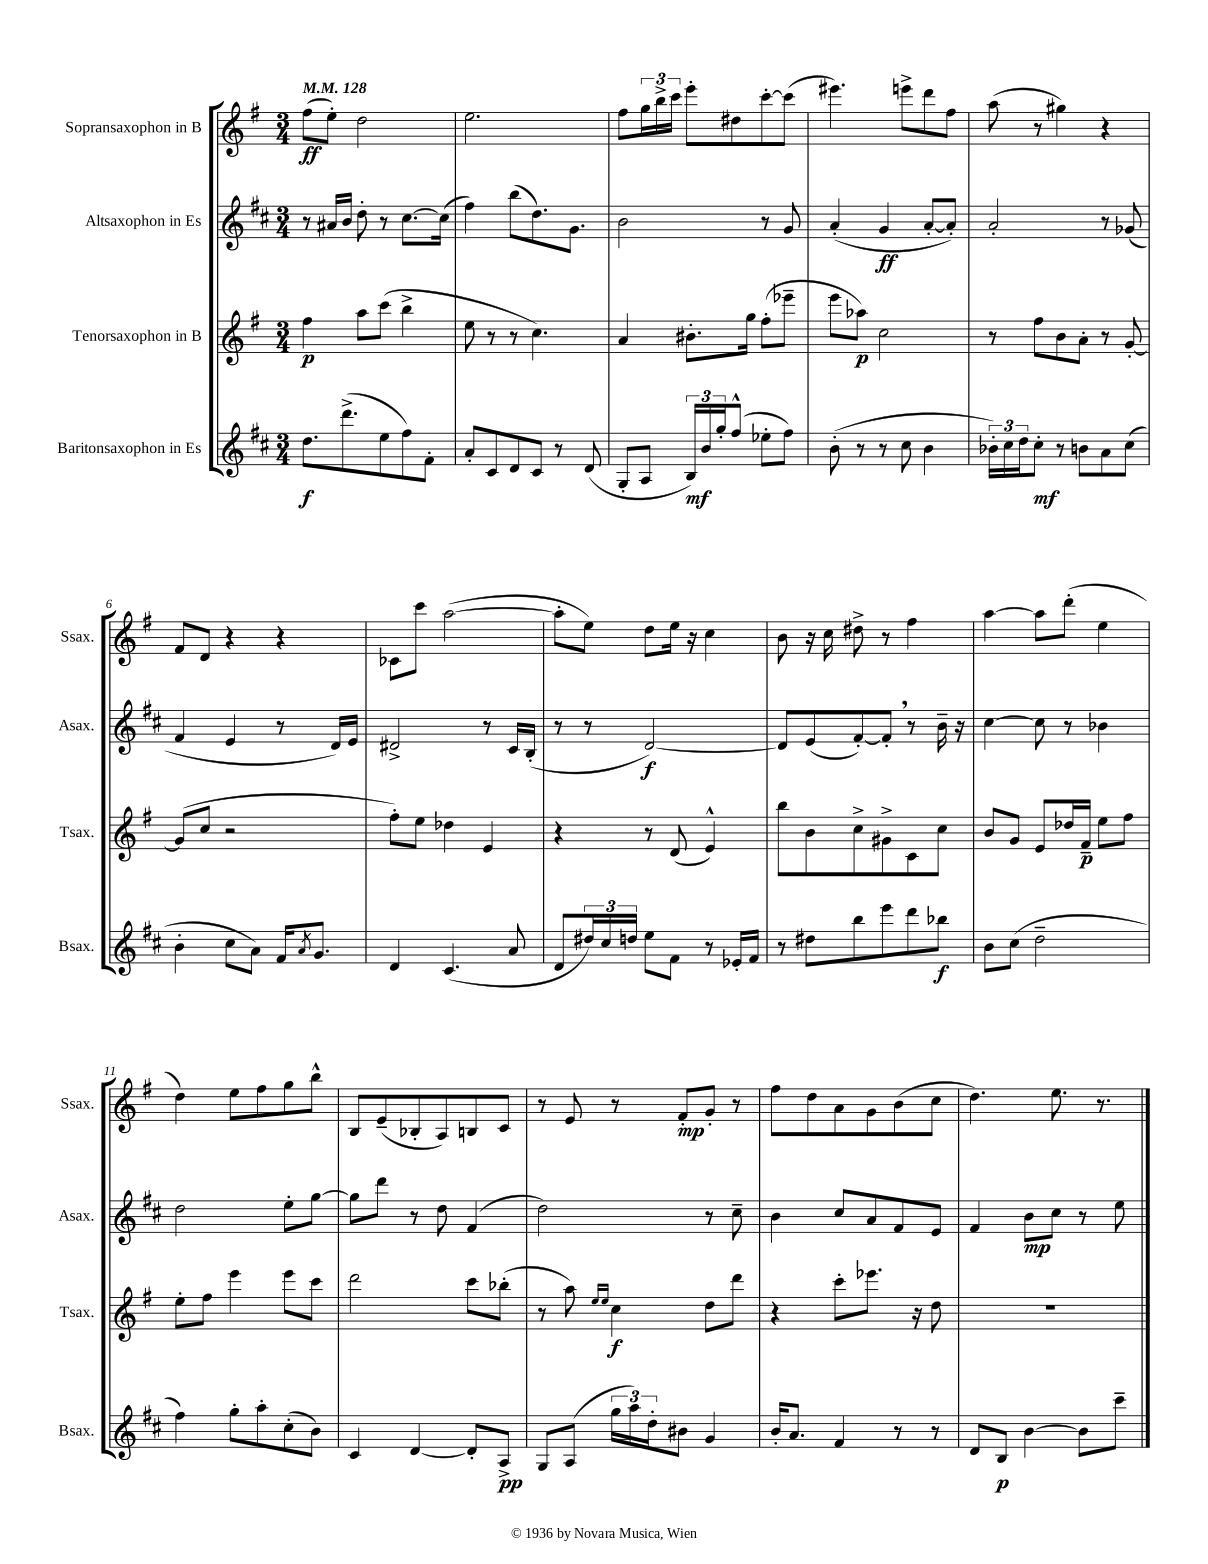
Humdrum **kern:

**kern	**dynam	**kern	**dynam	**kern	**dynam	**kern	**dynam
*part4	*part4	*part3	*part3	*part2	*part2	*part1	*part1
*staff4	*staff4	*staff3	*staff3	*staff2	*staff2	*staff1	*staff1
*I"Baritonsaxophon in Es	*	*I"Tenorsaxophon in B	*	*I"Altsaxophon in Es	*	*I"Sopransaxophon in B	*
*I'Bsax.	*	*I'Tsax.	*	*I'Asax.	*	*I'Ssax.	*
*clefG2	*	*clefG2	*	*clefG2	*	*clefG2	*
*k[f#c#]	*	*k[f#]	*	*k[f#c#]	*	*k[f#]	*
*M3/4	*	*M3/4	*	*M3/4	*	*M3/4	*
*MM128	*	*MM128	*	*MM128	*	*MM128	*
=1	=1	=1	=1	=1	=1	=1	=1
8.dd\L	f	4ff#\	p	8r	.	(8ff#\L	ff
.	.	.	.	16a#X/LL	.	8ee'\J)	.
(8.ddd^\	.	.	.	16b/JJ	.	.	.
.	.	8aa\L	.	8dd'\	.	2dd\	.
8ee\	.	(8ccc\J	.	8r	.	.	.
8ff#\)	.	4bb^\	.	[8.cc#\L	.	.	.
8f#'\J	.	.	.	.	.	.	.
.	.	.	.	(16cc#\Jk]	.	.	.
=2	=2	=2	=2	=2	=2	=2	=2
8a'/L	.	8ee\	.	4ff#\)	.	2.ee\	.
8c#/	.	8r	.	.	.	.	.
8d/	.	8r	.	(8bb\L	.	.	.
8c#/J	.	4.cc\)	.	8.dd\)	.	.	.
8r	.	.	.	.	.	.	.
.	.	.	.	8.g\J	.	.	.
(8d/	.	.	.	.	.	.	.
=3	=3	=3	=3	=3	=3	=3	=3
8G'/L	.	4a/	.	2b\	.	8ff#\L	.
8A/J	.	.	.	.	.	24gg\L	.
.	.	.	.	.	.	24bb^\	.
.	.	.	.	.	.	24ccc\JJ	.
24B/LL)	mf	8.b#X'\L	.	.	.	8eee'\L	.
24b/	.	.	.	.	.	.	.
24gg'/J	.	.	.	.	.	.	.
(8ff#^^/J	.	.	.	.	.	8dd#X\	.
.	.	16gg\Jk	.	.	.	.	.
8ee-X'\L	.	(8ff#'\L	.	8r	.	[8ccc'\	.
8ff#\J)	.	8eee-X~\J	.	8g/	.	(8ccc\J]	.
=4	=4	=4	=4	=4	=4	=4	=4
(8b'\	.	8eee\L	.	(4a'/	.	4.eee#X\)	.
8r	.	8aa-X\J)	p	.	.	.	.
8r	.	2cc\	.	4g/	ff	.	.
8cc#\	.	.	.	.	.	8eeen^\L	.
4b\	.	.	.	[8a'/L	.	8ddd\	.
.	.	.	.	8a'/J])	.	8ff#\J	.
=5	=5	=5	=5	=5	=5	=5	=5
24b-X'\LL)	.	8r	.	2a'/	.	(8aa\	.
24cc#\	.	.	.	.	.	.	.
24dd\J	.	.	.	.	.	.	.
8cc#'\J	mf	8ff#\L	.	.	.	8r	.
8r	.	8b\	.	.	.	4gg#X\)	.
8bn\L	.	8a'\J	.	.	.	.	.
8a\	.	8r	.	8r	.	4r	.
(8cc#\J	.	[8g'/	.	(8g-X/	.	.	.
!!LO:LB:g=z
=6	=6	=6	=6	=6	=6	=6	=6
4b'\	.	(8g/L]	.	4f#/	.	8f#/L	.
.	.	8cc/J	.	.	.	8d/J	.
8cc#\L	.	2r	.	4e/	.	4r	.
8a\J)	.	.	.	.	.	.	.
16f#/KL	.	.	.	8r	.	4r	.
8qa/	.	.	.	.	.	.	.
8.g/J	.	.	.	.	.	.	.
.	.	.	.	16d/LL)	.	.	.
.	.	.	.	16e/JJ	.	.	.
=7	=7	=7	=7	=7	=7	=7	=7
4d/	.	8ff#'\L)	.	2d#X^/	.	8c-X\L	.
.	.	8ee\J	.	.	.	8ccc\J	.
(4.c#/	.	4dd-X\	.	.	.	([2aa\	.
.	.	4e/	.	8r	.	.	.
8a/	.	.	.	16c#/LL	.	.	.
.	.	.	.	(16B'/JJ	.	.	.
=8	=8	=8	=8	=8	=8	=8	=8
8d/L	.	4r	.	8r	.	8aa'\L]	.
24dd#X/L)	.	.	.	8r	.	8ee\J)	.
24cc#/	.	.	.	.	.	.	.
24ddn/JJ	.	.	.	.	.	.	.
8ee\L	.	8r	.	[2d/)	f	8dd\L	.
8f#\J	.	(8d/	.	.	.	16ee\Jk	.
.	.	.	.	.	.	16r	.
8r	.	4e^^/)	.	.	.	4cc\	.
16e-X'/LL	.	.	.	.	.	.	.
16f#/JJ	.	.	.	.	.	.	.
=9	=9	=9	=9	=9	=9	=9	=9
8r	.	8bb\L	.	8d/L]	.	8b\	.
8dd#X\L	.	8b\	.	(8e/	.	16r	.
.	.	.	.	.	.	16cc\	.
8bb\	.	8cc^\	.	[8f#'/)	.	8dd#X^\	.
8eee\	.	8g#X^\	.	8f#',/J]	.	8r	.
8ddd\	.	8c\	.	8r	.	4ff#\	.
8bb-X\J	f	8cc\J	.	16b~\	.	.	.
.	.	.	.	16r	.	.	.
=10	=10	=10	=10	=10	=10	=10	=10
8b\L	.	8b/L	.	[4cc#\	.	[4aa\	.
(8cc#\J	.	8g/J	.	.	.	.	.
2dd~\	.	8e/L	.	8cc#\]	.	8aa\L]	.
.	.	16dd-X/L	.	8r	.	(8ddd'\J	.
.	.	16f#~/JJ	p	.	.	.	.
.	.	8ee\L	.	4b-X\	.	4ee\	.
.	.	8ff#\J	.	.	.	.	.
!!LO:LB:g=z
=11	=11	=11	=11	=11	=11	=11	=11
4ff#\)	.	8ee'\L	.	2dd\	.	4dd\)	.
.	.	8ff#\J	.	.	.	.	.
8gg'\L	.	4eee\	.	.	.	8ee\L	.
8aa'\	.	.	.	.	.	8ff#\	.
(8cc#'\	.	8eee\L	.	8ee'\L	.	8gg\	.
8b\J)	.	8ccc\J	.	[8gg\J	.	8bb^^\J	.
=12	=12	=12	=12	=12	=12	=12	=12
4c#/	.	2ddd\	.	8gg\L]	.	8B/L	.
.	.	.	.	8ddd\J	.	(8e~/	.
[4d/	.	.	.	8r	.	8B-X'/	.
.	.	.	.	8dd\	.	8A/)	.
8d'/L]	.	8ccc\L	.	(4f#/	.	8Bn/	.
8A^/J	pp	(8bb-X'\J	.	.	.	8c/J	.
=13	=13	=13	=13	=13	=13	=13	=13
8G/L	.	8r	.	2dd\)	.	8r	.
(8A/J	.	8aa\)	.	.	.	8e/	.
.	.	16qqee/LL	.	.	.	.	.
.	.	16qqee/JJ	.	.	.	.	.
24gg\LL	.	4cc\	f	.	.	8r	.
24aa\)	.	.	.	.	.	.	.
24dd'\J	.	.	.	.	.	.	.
8b#X\J	.	.	.	.	.	8f#'/L	mp
4g/	.	8dd\L	.	8r	.	8g'/J	.
.	.	8ddd\J	.	8cc#~\	.	8r	.
=14	=14	=14	=14	=14	=14	=14	=14
16b'/KL	.	4r	.	4b\	.	8ff#\L	.
8.a/J	.	.	.	.	.	.	.
.	.	.	.	.	.	8dd\	.
4f#/	.	8ccc'\L	.	8cc#/L	.	8a\	.
.	.	8.eee-X\J	.	8a/	.	8g\	.
8r	.	.	.	8f#/	.	(8b\	.
.	.	16r	.	.	.	.	.
8r	.	8dd\	.	8e/J	.	8cc\J	.
=15	=15	=15	=15	=15	=15	=15	=15
8d/L	.	2.r	.	4f#/	.	4.dd\)	.
8B/J	p	.	.	.	.	.	.
[4b\	.	.	.	8b\L	mp	.	.
.	.	.	.	8cc#\J	.	8.ee\	.
8b\L]	.	.	.	8r	.	.	.
.	.	.	.	.	.	8.r	.
8ccc#~\J	.	.	.	8ee\	.	.	.
==	==	==	==	==	==	==	==
*-	*-	*-	*-	*-	*-	*-	*-
